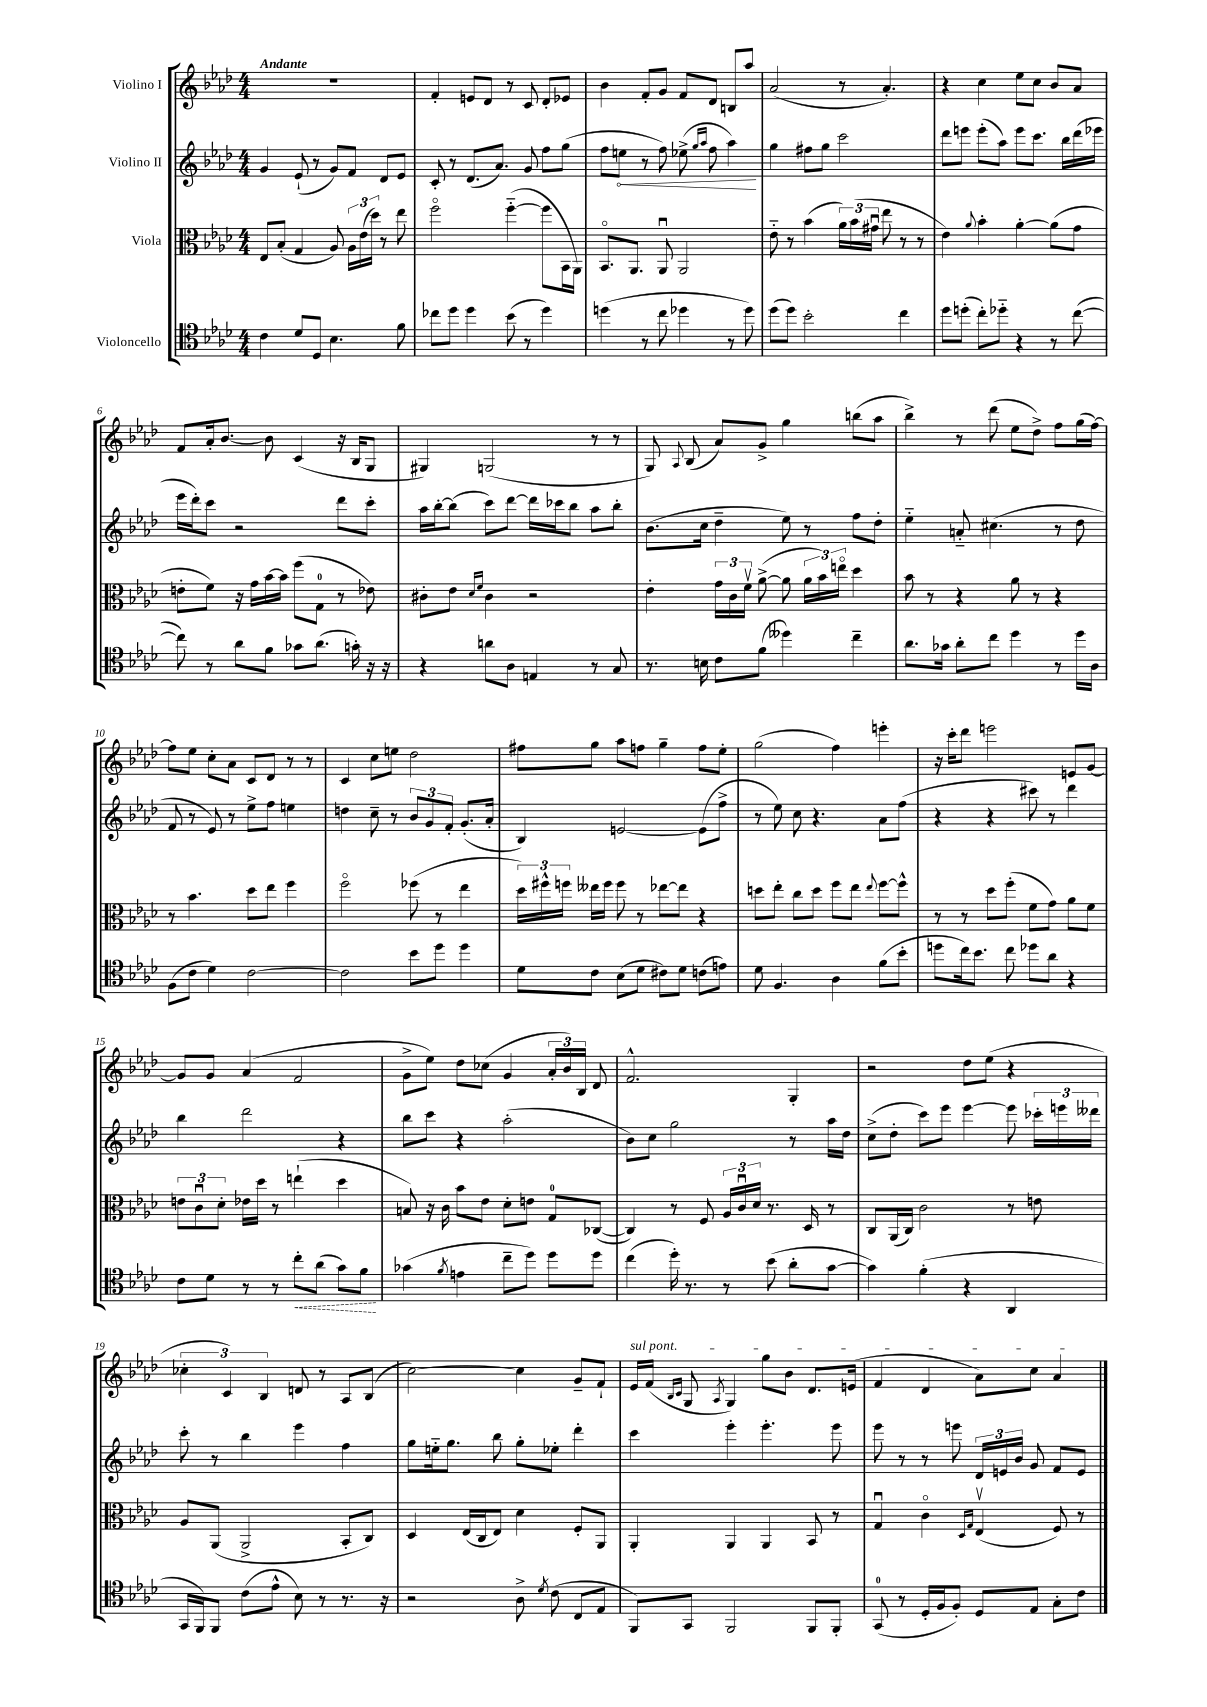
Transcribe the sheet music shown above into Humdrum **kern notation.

**kern	**dynam	**kern	**kern	**dynam	**kern
*part4	*part4	*part3	*part2	*part2	*part1
*staff4	*staff4	*staff3	*staff2	*staff2	*staff1
*I"Violoncello	*	*I"Viola	*I"Violino II	*	*I"Violino I
*clefC4	*	*clefC3	*clefG2	*	*clefG2
*k[b-e-a-d-]	*	*k[b-e-a-d-]	*k[b-e-a-d-]	*	*k[b-e-a-d-]
*M4/4	*	*M4/4	*M4/4	*	*M4/4
=1	=1	=1	=1	=1	=1
!	!	!	!	!	!LO:TX:a:B:t=Andante
4c\	.	8E-/L	4g/	.	1r
.	.	(8B-'/J	.	.	.
8d-/L	.	4G/	(8e-`/	.	.
8D-/J	.	.	8r	.	.
4.B-\	.	8A-/)	8g/L)	.	.
.	.	24A-\LL	8f/J	.	.
.	.	(24e-\	.	.	.
.	.	24dd-\JJ)	.	.	.
.	.	8r	8d-/L	.	.
8f\	.	8ee-\	8e-/J	.	.
=2	=2	=2	=2	=2	=2
8cc-X\L	.	2ff\	8c'/	.	4f'/
8dd-\J	.	.	8r	.	.
4dd-\	.	.	(8.d-/L	.	8en/L
.	.	.	.	.	8d-/J
.	.	.	8.a-/J)	.	.
(8b-\	.	([4ff\	.	.	8r
8r	.	.	8g/	.	8c/
4dd-\)	.	8ff\L]	8ff\L	.	8d-'/L
.	.	16BB-\L	(8gg\J	.	8e-X/J
.	.	16AA-\JJ)	.	.	.
=3	=3	=3	=3	=3	=3
(4ddn\	.	8.BB-/L	8ff\L	.	4b-\
!	!	!	!	!LO:HP:b	!
.	.	.	8een\J	<	.
.	.	8.AA-/J	.	.	.
8r	.	.	8r	.	8f'/L
8cc\	.	8AA-u/	8ff\)	.	8g/J
4dd-X\	.	2AA-/	(8ee-X^\	.	8f/L
.	.	.	16qqgg/LL	.	.
.	.	.	16qqaa-/JJ	.	.
.	.	.	8ff\	.	8d-/J
8r	.	.	4aa-\)	.	8Bn/L
8dd-\)	.	.	.	.	8aa-/J
.	.	.	.	[	.
=4	=4	=4	=4	=4	=4
(8dd-\L	.	8e-\	4gg\	.	(2a-/
8dd-\J)	.	8r	.	.	.
2b-'\	.	(4b-\	8ff#X\L	.	.
.	.	.	8gg\J	.	.
.	.	24a-\LL)	2ccc\	.	8r
.	.	(24b-\	.	.	.
.	.	24g#Xu\JJ	.	.	.
.	.	8ee-\	.	.	4.a-'/)
4cc\	.	8r	.	.	.
.	.	8r	.	.	.
=5	=5	=5	=5	=5	=5
8dd-\L	.	4e-\)	8ddd-\L	.	4r
(8ddn'\J	.	.	8eeen\J	.	.
.	.	8qqa-/	.	.	.
8cc'\L)	.	4b-'\	(8eee'\L	.	4cc\
8dd-X\J	.	.	8aa-\J)	.	.
4r	.	[4a-'\	8eee\L	.	8ee-\L
.	.	.	8.ccc\J	.	8cc\J
8r	.	(8a-\L]	.	.	8b-/L
.	.	.	16bb-\LL	.	.
([8cc\	.	8g\J	(16ddd-\	.	8a-/J
.	.	.	16eee-X\JJ	.	.
!!LO:LB:g=z
=6	=6	=6	=6	=6	=6
8cc\])	.	8en'\L	16eee-\LL	.	8f/L
.	.	.	16ddd-'\J)	.	.
8r	.	8f\J)	8ccc\J	.	16a-'/k
.	.	.	.	.	[8.b-/J
8a-\L	.	16r	2r	.	.
.	.	16g\LL	.	.	.
8f\J	.	[16b-\	.	.	8b-\]
.	.	16b-\JJ]	.	.	.
8g-X\L	.	(8ff\L	.	.	(4c/
(8.a-\J	.	8G\J	.	.	.
.	.	8r	8ddd-\L	.	16r
16gn'\)	.	.	.	.	16B-/KL
16r	.	8e-X\)	8ccc'\J	.	8G/J
16r	.	.	.	.	.
=7	=7	=7	=7	=7	=7
4r	.	8c#X'\L	16aa-\LL	.	4G#X/)
.	.	.	[16bb-'\J	.	.
.	.	8e-\J	(8bb-\J]	.	.
.	.	16qqd-/LL	.	.	.
.	.	16qqf/JJ	.	.	.
8an\L	.	4c#\	8ccc\L)	.	(2Gn/
8A-\J	.	.	[8ddd-\J	.	.
4En/	.	2r	16ddd-\LL]	.	.
.	.	.	16ccc-X\J	.	.
.	.	.	8bb-\J	.	.
8r	.	.	8aa-\L	.	8r
8G/	.	.	8bb-'\J	.	8r
=8	=8	=8	=8	=8	=8
8.r	.	4e-'\	(8.b-\L	.	8G/)
.	.	.	.	.	8qqA-/
.	.	.	.	.	(8B-/
16Bn\	.	.	16cc\Jk	.	.
8c\L	.	24g\LL	4dd-~\	.	8a-/L)
.	.	24c\	.	.	.
.	.	24fv\JJ	.	.	.
(8f\J	.	([8a-^\	.	.	8g^/J
4dd--X\)	.	8a-\]	8ee-\)	.	4gg\
.	.	24a-\LL	8r	.	.
.	.	24b-\)	.	.	.
.	.	24een\JJ	.	.	.
4cc~\	.	4dd-\	8ff\L	.	(8bbn\L
.	.	.	8dd-'\J	.	8aa-\J
=9	=9	=9	=9	=9	=9
8.a-\L	.	8b-\	4ee-\	.	4bb-^\)
.	.	8r	.	.	.
16g-X\Jk	.	.	.	.	.
8a-'\L	.	4r	8an/	.	8r
8cc\J	.	.	(4.cc#X\	.	(8ddd-\
4dd-\	.	8a-\	.	.	8ee-\L
.	.	8r	.	.	8dd-^\J)
8r	.	4r	8r	.	8ff\L
16dd-\LL	.	.	8dd-\	.	(16gg\L
16A-\JJ	.	.	.	.	[16ff\JJ)
!!LO:LB:g=z
=10	=10	=10	=10	=10	=10
(8F\L	.	8r	8f/	.	8ff\L]
8c\J	.	4.b-\	8r	.	8ee-\J
4d-\)	.	.	8e-/)	.	8cc'\L
.	.	.	8r	.	8a-\J
[2c\	.	8dd-\L	8ee-^\L	.	8c/L
.	.	8ee-\J	8ff\J	.	8d-/J
.	.	4ff\	4een\	.	8r
.	.	.	.	.	8r
=11	=11	=11	=11	=11	=11
2c\]	.	2ff\	4ddn\	.	4c/
.	.	.	8cc~\	.	8cc\L
.	.	.	8r	.	8een\J
8b-\L	.	(8ff-X\	12b-/L	.	2dd-\
.	.	.	12g/	.	.
8dd-\J	.	8r	.	.	.
.	.	.	12f'/J	.	.
4dd-\	.	4ee-\	(8.g'/L	.	.
.	.	.	16a-'/Jk	.	.
=12	=12	=12	=12	=12	=12
8d-\L	.	24dd-\LL)	4B-/)	.	8ff#X\L
.	.	24ff#X^^\	.	.	.
.	.	24ffn\JJ	.	.	.
8c\J	.	16ee--X\LL	.	.	8gg\J
.	.	16ff\JJ	.	.	.
(8B-\L	.	8ff\	[2en/	.	8aa-\L
8d-\J	.	8r	.	.	8ffn\J
8c#X\L)	.	[8ee-X\L	.	.	4gg~\
8d-\J	.	8ee-\J]	.	.	.
(8cn\L	.	4r	(8e\L]	.	8ff\L
8en\J)	.	.	8ff^\J	.	8ee-'\J
=13	=13	=13	=13	=13	=13
8d-\	.	8ddn\L	8r	.	(2gg\
4.F/	.	8ee-'\J	8ee-\)	.	.
.	.	8cc\L	8cc\	.	.
.	.	8dd\J	4.r	.	.
4A-\	.	8ff\L	.	.	4ff\)
.	.	8ee-\J	.	.	.
.	.	8qqee-/	.	.	.
(8f\L	.	[8ff\L	8a-\L	.	4eeen'\
8b-'\J	.	8ff^^\J]	(8ff\J	.	.
=14	=14	=14	=14	=14	=14
8ddn\L	.	8r	4r	.	16r
.	.	.	.	.	16ccc'\KL
16cc\k)	.	8r	.	.	8ddd-\J
8.b-\J	.	.	.	.	.
.	.	8dd-\L	4r	.	2eeen\
8cc\	.	(8ff'\J	.	.	.
8dd-X\L	.	8f\L	8ccc#X\)	.	.
8a-\J	.	8g\J)	8r	.	.
4r	.	8a-\L	4ddd-\	.	8en/L
.	.	8f\J	.	.	[8g/J
!!LO:LB:g=z
=15	=15	=15	=15	=15	=15
8c\L	.	12en\L	4bb-\	.	8g/L]
.	.	12cu\	.	.	.
8d-\J	.	.	.	.	8g/J
.	.	12d-'\J	.	.	.
8r	.	16e-X\LL	2ddd-\	.	(4a-/
.	.	16dd-\JJ	.	.	.
8r	.	8r	.	.	.
!	!LO:HP:b	!	!	!	!
8cc'\L	<	(4een`\	.	.	2f/
(8a-\J	.	.	.	.	.
8g\L)	.	4dd-\	4r	.	.
8f\J	.	.	.	.	.
.	[	.	.	.	.
=16	=16	=16	=16	=16	=16
(4g-X\	.	8Bn/)	8bb-\L	.	8g^\L
.	.	16r	8ccc\J	.	8ee-\J)
.	.	16c\	.	.	.
8qf/	.	.	.	.	.
4en\	.	8b-\L	4r	.	8dd-\L
.	.	8e-\J	.	.	(8cc-X\J
8cc~\L	.	8d-'\L	(2aa-'\	.	4g/
8dd-\J)	.	8en\J	.	.	.
8dd-\L	.	8G/L	.	.	24a-'/LL
.	.	.	.	.	24b-/)
.	.	.	.	.	24B-/JJ
8dd-\J	.	([8C-X/J	.	.	8d-/
=17	=17	=17	=17	=17	=17
(4cc\	.	4C-/])	8b-\L)	.	2.f^^/
.	.	.	8cc\J	.	.
16dd-'\)	.	8r	2gg\	.	.
8.r	.	.	.	.	.
.	.	8F/	.	.	.
8r	.	24A-/LL	.	.	.
.	.	24cu/	.	.	.
.	.	24d-/JJ	.	.	.
(8b-\	.	8.r	.	.	.
8a-'\L	.	.	8r	.	4G'/
.	.	16D-/	.	.	.
[8g\J	.	8r	16aa-\LL	.	.
.	.	.	16dd-\JJ	.	.
=18	=18	=18	=18	=18	=18
4g\])	.	8C/L	(8cc^\L	.	2r
.	.	(16AA-/L	8dd-'\J	.	.
.	.	16C/JJ)	.	.	.
(4f'\	.	2c\	8ccc\L)	.	.
.	.	.	8eee-\J	.	.
4r	.	.	[4eee-\	.	8dd-\L
.	.	.	.	.	(8ee-\J
4AA-/	.	8r	8eee-\]	.	4r
.	.	8en\	24ccc-X'\LL	.	.
.	.	.	24eeen\	.	.
.	.	.	24ddd--X\JJ	.	.
!!LO:LB:g=z
=19	=19	=19	=19	=19	=19
16GG/LL	.	8A-/L	8ccc'\	.	6cc-X'\
16FF/J)	.	.	.	.	.
8FF/J	.	(8AA-/J	8r	.	.
.	.	.	.	.	6c/)
(8c\L	.	2AA-^/	4bb-\	.	.
.	.	.	.	.	6B-/
8e-^^\J	.	.	.	.	.
8B-\)	.	.	4eee-\	.	8dn/
8r	.	.	.	.	8r
8.r	.	8BB-'/L	4ff\	.	8A-/L
.	.	8C/J)	.	.	(8B-/J
16r	.	.	.	.	.
=20	=20	=20	=20	=20	=20
2r	.	4D-/	8gg\L	.	[2cc\)
.	.	.	16een\k	.	.
.	.	.	8.gg\J	.	.
.	.	(16E-/LL	.	.	.
.	.	16C/J	.	.	.
.	.	8E-/J)	8bb-\	.	.
8A-^\	.	4d-\	8gg'\L	.	4cc\]
8qd-/	.	.	.	.	.
(8c\	.	.	8ee-X'\J	.	.
8C/L	.	8F'/L	4ddd-'\	.	8g~/L
8E-/J	.	8AA-/J	.	.	8f`/J
=21	=21	=21	=21	=21	=21
!	!	!	!	!	!LO:TX:a:i:t=sul pont.
8FF/L)	.	4AA-'/	4ccc\	.	16e-/LL
.	.	.	.	.	(16f/JJ
.	.	.	.	.	16qqB-/LL
.	.	.	.	.	16qqc/JJ
8GG/J	.	.	.	.	8G/
.	.	.	.	.	8qA-/
2FF/	.	4AA-/	4eee-'\	.	4G/)
.	.	4AA-/	4.eee-'\	.	8gg\L
.	.	.	.	.	8b-\J
8FF/L	.	8BB-/	.	.	8.d-/L
8FF'/J	.	8r	8eee-\	.	.
.	.	.	.	.	(16en/Jk
=22	=22	=22	=22	=22	=22
(8GG/	.	4Gu/	8eee-\	.	4f/
8r	.	.	8r	.	.
16D-'/LL	.	4c\	8r	.	4d-/
16F/J	.	.	.	.	.
8F'/J)	.	.	8eeen\	.	.
.	.	16qqD-/LL	.	.	.
.	.	16qqG/JJ	.	.	.
8D-/L	.	(4E-v/	24d-/LL	.	8a-\L)
.	.	.	24en/	.	.
.	.	.	24b-/JJ	.	.
8E-/J	.	.	8g/	.	8cc\J
8G'\L	.	8F/)	8f/L	.	4a-/
8c\J	.	8r	8e/J	.	.
==	==	==	==	==	==
*-	*-	*-	*-	*-	*-
